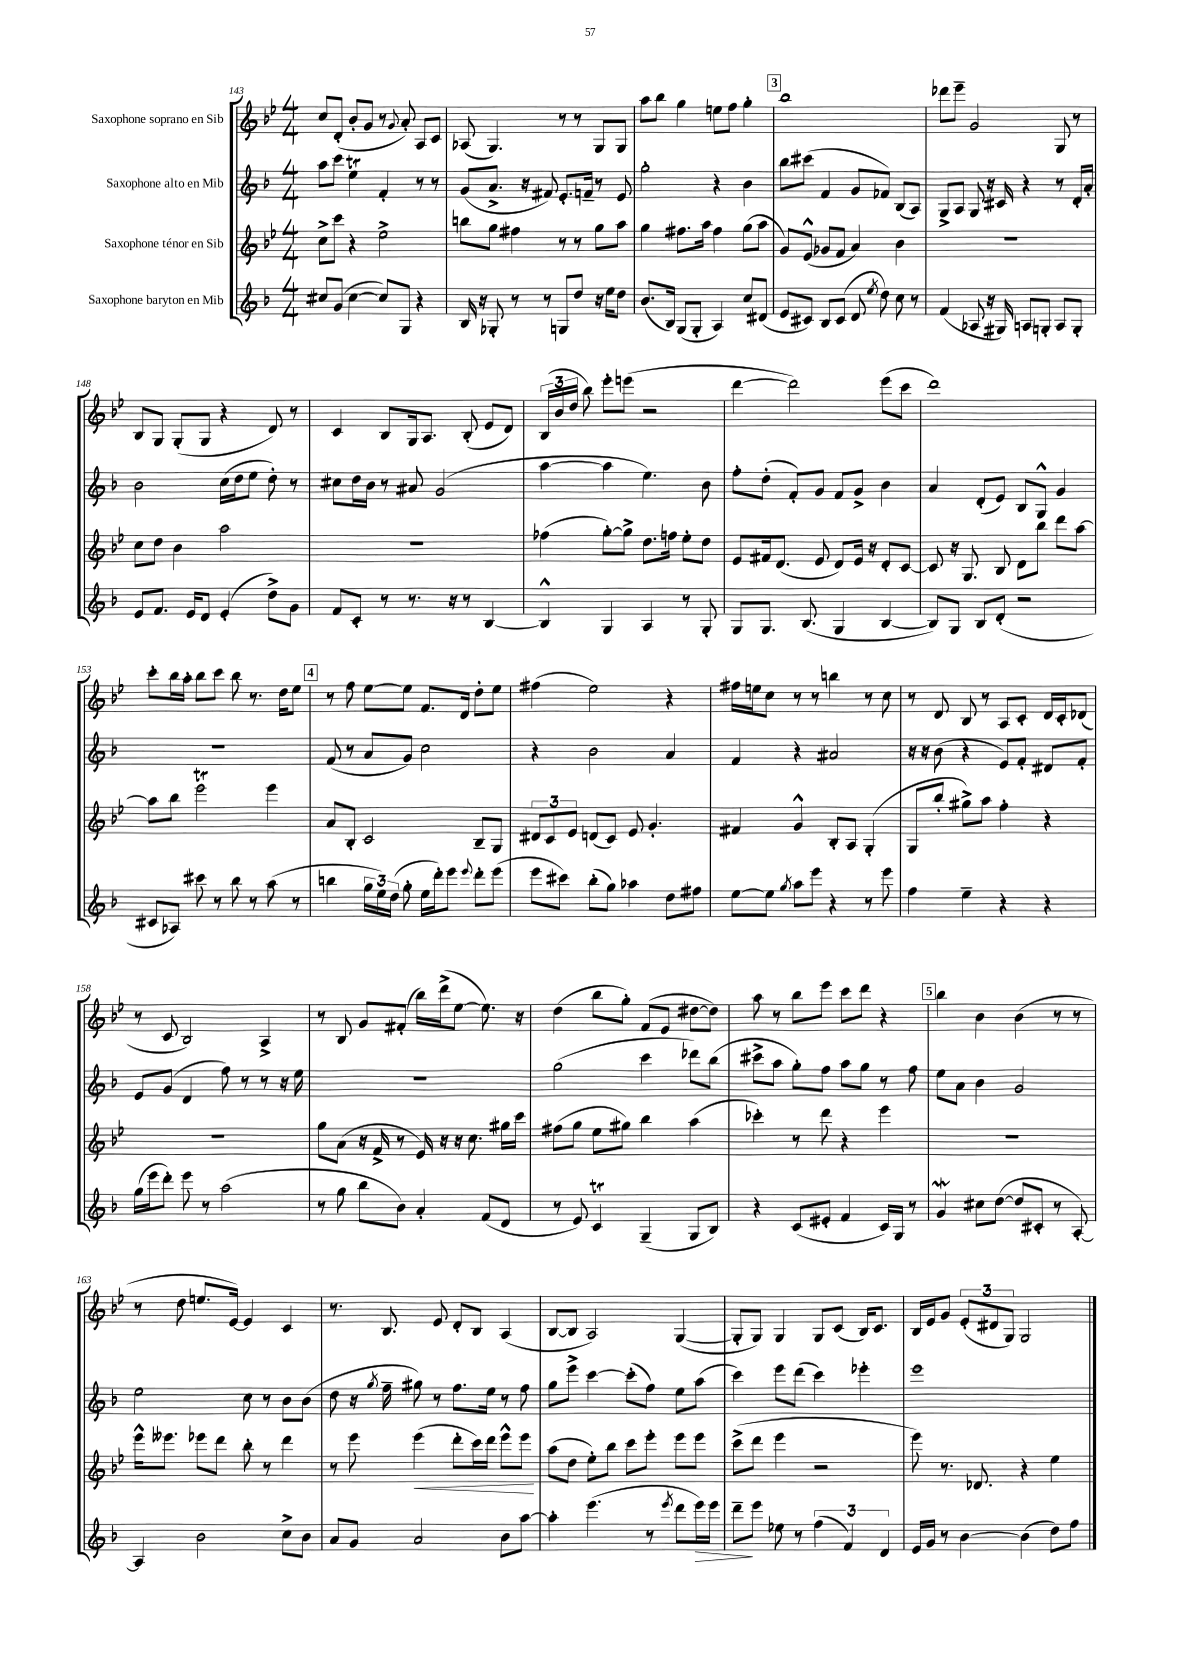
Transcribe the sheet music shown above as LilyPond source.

<<
\new StaffGroup <<
\new Staff = "s0" \with { instrumentName = "Saxophone soprano en Sib" } {
    \clef treble \key bes \major \numericTimeSignature \time 4/4
    \autoBeamOff c''8[ d'8]-.( bes'8[-. g'8] r8 \appoggiatura { g'8 } a'8-.) a8[ c'8] |
    aes8( g4.) r8 r8 g8[ g8] |
    a''8[ bes''8] g''4 e''8[ f''8] g''4-. |
    \mark \markup { \box "3" } bes''1 |
    des'''8[ ees'''8]-- g'2 g8 r8 |
    bes8[ g8] g8[-.( g8] r4 d'8) r8 |
    c'4 bes8[ g16 a8.] bes8-.( ees'8[ d'8]) |
    \tuplet 3/2 { bes16[( bes'16 d''16] } bes''8) ees'''8[-. e'''8]( r2 |
    d'''4~ d'''2) ees'''8[( c'''8] |
    d'''1) |
    c'''8[-. bes''16 a''16]-. bes''8[ c'''8] bes''8 r8. d''16[ ees''8] |
    \mark \markup { \box "4" } r8 f''8 ees''8[~ ees''8] f'8.[ d'16] d''8[-. ees''8] |
    fis''4( ees''2) r4 |
    fis''16[ e''16 c''8] r8 r8 b''4 r8 c''8 |
    r8 d'8 bes8 r8 a8[ c'8]-. d'16[ c'16-. des'8]( |
    r8 c'8 bes2) a4-> |
    r8 bes8 g'8[ fis'8]-.( bes''16[) d'''16->( ees''8]~ ees''8.) r16 |
    d''4( bes''8[ g''8]-.) f'8[( ees'8] dis''8[~ dis''8]) |
    a''8 r8 bes''8[ ees'''8] c'''8[ d'''8] r4 |
    \mark \markup { \box "5" } bes''4 bes'4 bes'4( r8 r8 |
    r8 d''8 e''8.[ ees'16]~) ees'4 c'4 |
    r8. bes8. ees'8 d'8[-. bes8] a4( |
    bes8[~ bes8] a2) g4~( |
    g8[-. g8]) g4 g8[ c'8]( bes16[) c'8.] |
    bes16[ ees'16 g'8] \tuplet 3/2 { ees'8[-.( dis'8 g8]) } g2 \bar "|." |
}
\new Staff = "s1" \with { instrumentName = "Saxophone alto en Mib" } {
    \clef treble \key f \major \numericTimeSignature \time 4/4
    \autoBeamOff a''8[ c'''8] e''4\trill f'4-. r8 r8 |
    g'8[( a'8.]-> r16 fis'8) e'8.[-. f'16]-- r8 e'8 |
    g''2-. r4 bes'4 |
    \mark \markup { \box "3" } bes''8[ cis'''8]( f'4 g'8[ fes'8]) bes8[( a8]) |
    g8[-> a8] g8 r16 cis'16 r4 r8 d'16[-. a'16]-. |
    bes'2 c''16[( d''16 e''8] d''8-.) r8 |
    cis''8[ d''16 bes'16] r8 ais'8 g'2( |
    a''4~ a''4 e''4.) bes'8 |
    f''8[-. d''8]-.( f'8[-.) g'8] f'8[ g'8]-> bes'4 |
    a'4 d'8[-.( e'8]) bes8[ g8]-^ g'4 |
    R1 |
    \mark \markup { \box "4" } f'8( r8 a'8[ g'8]) c''2 |
    r4 bes'2 a'4 |
    f'4 r4 ais'2 |
    r16 r16 bes'8( r4 e'8[) f'8]-. dis'8[ f'8]-. |
    e'8[ g'8]( d'4 f''8) r8 r8 r16 e''16 |
    R1 |
    g''2( c'''4 des'''8[) bes''8]( |
    cis'''8[-> a''8] g''8[-.) f''8] a''8[ g''8] r8 f''8 |
    \mark \markup { \box "5" } e''8[ a'8] bes'4 g'2 |
    e''2 c''8 r8 bes'8[ bes'8]( |
    d''8 r16 \acciaccatura { g''8 } f''16-- gis''8) r8 f''8.[ e''16] r8 f''8 |
    g''8[ e'''8]-> c'''4~ c'''8[-.( f''8]) e''8[ a''8]( |
    c'''4) e'''8[ d'''8]( c'''4) ees'''4-. |
    e'''1 \bar "|." |
}
\new Staff = "s2" \with { instrumentName = "Saxophone ténor en Sib" } {
    \clef treble \key bes \major \numericTimeSignature \time 4/4
    \autoBeamOff c''8[-> c'''8] r4 ees''2-> |
    b''8[ g''8] fis''4 r8 r8 g''8[ a''8] |
    g''4 fis''8.[ a''16] fis''4 g''8[( a''8] |
    \mark \markup { \box "3" } g'8[) ees'8]-^( ges'8[ f'8] a'4) bes'4 |
    R1 |
    c''8[ d''8] bes'4 a''2 |
    R1 |
    fes''4( g''8[~-.) g''8]-> d''8.[ f''16] ees''8[-. d''8] |
    ees'8[ fis'16 d'8.]( ees'8 d'8[) ees'16] r16 d'8[-. c'8]~ |
    c'8 r16 g8. bes8 d'8[ bes''8] d'''8[ a''8]~ |
    a''8[ bes''8] ees'''2\trill ees'''4 |
    \mark \markup { \box "4" } a'8[ bes8]-. c'2 bes8[-- g8] |
    \tuplet 3/2 { dis'8[ c'8 ees'8] } d'8[( c'8]) ees'8 g'4.-. |
    fis'4 g'4-^ bes8[-. a8] g4-.( |
    g8[ bes''8]-. gis''8[->) a''8] f''4-. r4 |
    r1 |
    g''8[ a'8]( r16 f'16-> r8 ees'16) r16 r16 c''8. gis''16[ c'''16] |
    fis''8[( g''8] ees''8[ gis''8]) bes''4 a''4( |
    ces'''4-.) r8 d'''8 r4 ees'''4 |
    \mark \markup { \box "5" } R1 |
    ees'''16[-^ eeses'''8.] ees'''8[ d'''8] bes''8-. r8 d'''4 |
    r8 ees'''8 ees'''4\<( d'''8[-. c'''16) d'''16] ees'''8[-^ ees'''8]\! |
    a''8[( d''8] ees''8[-.) bes''8] c'''8[ ees'''8]-. ees'''8[ ees'''8] |
    c'''8[->( d'''8] ees'''4 r2 |
    ees'''8) r8. des'8. r4 ees''4 \bar "|." |
}
\new Staff = "s3" \with { instrumentName = "Saxophone baryton en Mib" } {
    \clef treble \key f \major \numericTimeSignature \time 4/4
    \autoBeamOff cis''8[ g'8]( cis''4~ cis''8[) g8] r4 |
    bes16 r16 ges8-. r8 r8 g8[ d''8] r16 e''16[ d''8] |
    bes'8.[( bes16]) g8[( g8]-. a4) c''8[ dis'8]( |
    \mark \markup { \box "3" } e'8[ cis'8]) bes8[ cis'8]( d'8 \acciaccatura { e''8 } d''8) c''8 r8 |
    f'4( aes8 r16 gis16) a8[ g8]-. a8[ g8]-. |
    e'8[ f'8.] e'16[ d'8] e'4-.( d''8[->) g'8] |
    f'8[ c'8]-. r8 r8. r16 r8 bes4~ |
    bes4-^ g4 a4 r8 g8-. |
    g8[ g8.] bes8.( g4 bes4~ |
    bes8[) g8] bes8[ d'8]-.( r2 |
    cis'8[ aes8]) cis'''8 r8 bes''8 r8 a''8( r8 |
    \mark \markup { \box "4" } b''4 \tuplet 3/2 { g''16[ e''16) d''16]( } g''8-. e''16[ d'''16-.) e'''8] \appoggiatura { e'''8 } d'''8[-. e'''8]( |
    e'''8[ cis'''8]) bes''8[-.( g''8]) aes''4 d''8[ fis''8] |
    e''8[~ e''8] \acciaccatura { g''8 } a''8[ e'''8] r4 r8 e'''8 |
    f''4 e''4-- r4 r4 |
    g''16[( e'''16 d'''8]-.) e'''8 r8 a''2( |
    r8 g''8 bes''8[ bes'8]) a'4-. f'8[( d'8] |
    r8 e'8) c'4\trill g4--( g8[ bes8]) |
    r4 c'8[( eis'8]-. f'4 c'16[) g16] r8 |
    \mark \markup { \box "5" } g'4\mordent cis''8[ d''8]~( d''8[ cis'8]-. r8 a8~-.) |
    a4 bes'2 c''8[-> bes'8] |
    a'8[ g'8] a'2 bes'8[ a''8]~ |
    a''4-. e'''4.( r8 \acciaccatura { e'''8 } d'''8[ e'''16\>) e'''16] |
    d'''8[--\! e'''8] ees''8 r8 \tuplet 3/2 { f''4( f'4) d'4 } |
    e'16[ g'16] r8 bes'4~ bes'4( d''8[) f''8] \bar "|." |
}
>>
>>
\layout { \context { \Score currentBarNumber = #143 } }
